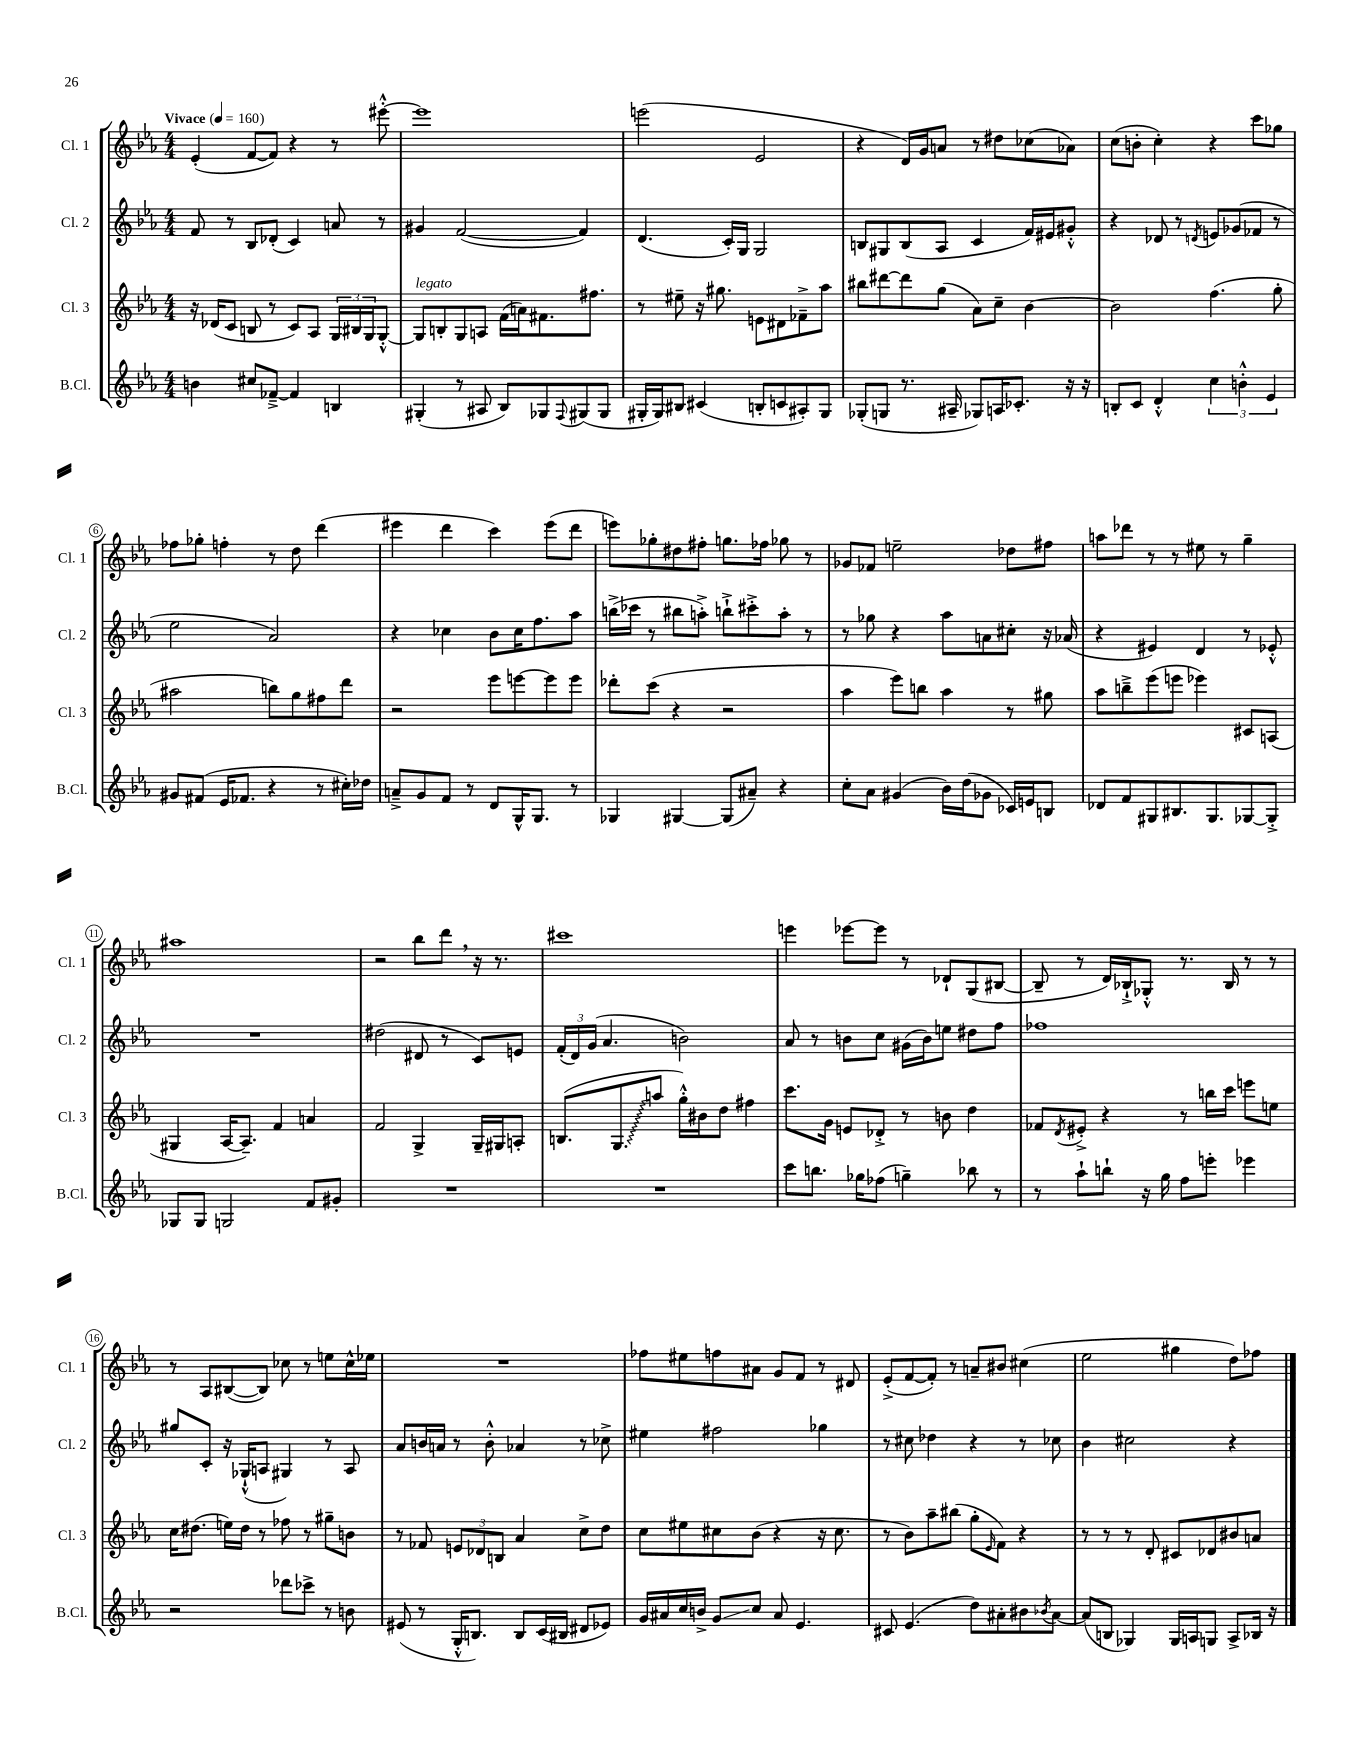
<<
\new StaffGroup <<
\new Staff = "s0" \with { instrumentName = "Cl. 1" shortInstrumentName = "Cl. 1" } {
    \clef treble \key ees \major \numericTimeSignature \time 4/4 \tempo "Vivace" 4 = 160
    ees'4-.( f'8~ f'8) r4 r8 eis'''8~-.-^ |
    eis'''1 |
    e'''2( ees'2 |
    r4 d'16) g'16 a'8 r8 dis''8 ces''8( aes'8) |
    c''8( b'8-. c''4-.) r4 c'''8 ges''8 |
    fes''8 ges''8-. f''4-. r8 d''8 d'''4( |
    eis'''4 d'''4 c'''4) eis'''8( d'''8 |
    e'''8) ges''8-. dis''8 fis''8-. g''8. fes''16 ges''8 r8 |
    ges'8 fes'8 e''2-- des''8 fis''8 |
    a''8 des'''8 r8 r8 eis''8 r8 g''4-- |
    ais''1 |
    r2 bes''8 d'''8 \breathe r16 r8. |
    cis'''1 |
    e'''4 ees'''8~ ees'''8 r8 des'8-! g8( bis8~ |
    bis8-- r8 d'16) bes16-!-> ges8-.-^ r8. bes16 r8 r8 |
    r8 aes8 bis8~( bis8) ces''8 r8 e''8 ces''16-^ ees''16 |
    R1 |
    fes''8 eis''8 f''8 ais'8 g'8 f'8 r8 dis'8 |
    ees'8-.->( f'8~ f'8-.) r8 a'8-- bis'8 cis''4( |
    ees''2 gis''4 d''8) fes''8 \bar "|." |
}
\new Staff = "s1" \with { instrumentName = "Cl. 2" shortInstrumentName = "Cl. 2" } {
    \clef treble \key ees \major \numericTimeSignature \time 4/4
    f'8 r8 bes8 des'8-.( c'4) a'8 r8 |
    gis'4 f'2~( f'4) |
    d'4.( c'16-.) g16 g2 |
    b8 gis8 b8( aes8 c'4 f'16) eis'16 gis'8-.-^ |
    r4 des'8 r8 \acciaccatura { d'8 } e'8 ges'8( fes'8 r8 |
    ees''2 aes'2) |
    r4 ces''4 bes'8 ces''16 f''8. aes''8 |
    b''16->( ces'''16 r8 bis''8 a''8-.->) b''8-!-> cis'''8-.-> a''8-. r8 |
    r8 ges''8 r4 aes''8 a'8 cis''8-. r16 aes'16( |
    r4 eis'4) d'4 r8 ees'8-.-^ |
    R1 |
    dis''2( dis'8 r8 c'8) e'8 |
    \tuplet 3/2 { f'16-.( d'16) g'16( } aes'4. b'2) |
    aes'8 r8 b'8 c''8 gis'16( b'16) e''8 dis''8 f''8 |
    fes''1 |
    gis''8 c'8-. r16 ges16-!-^( a8 gis4) r8 a8 |
    aes'8 b'16 a'16 r8 b'8-.-^ aes'4 r8 ces''8-> |
    eis''4 fis''2 ges''4 |
    r8 cis''8 des''4 r4 r8 ces''8 |
    bes'4 cis''2 r4 \bar "|." |
}
\new Staff = "s2" \with { instrumentName = "Cl. 3" shortInstrumentName = "Cl. 3" } {
    \clef treble \key ees \major \numericTimeSignature \time 4/4
    r16 des'16( c'8 b8 r8 c'8) aes8 \tuplet 3/2 { g16 bis16 g16 } g8~-.-^ |
    g8^\markup { \italic "legato" } b8-. g8 a8 f'16( a'16) fis'8. fis''8. |
    r8 eis''8-- r16 gis''8. e'8 dis'8 fes'8---> aes''8 |
    bis''8 dis'''8~ dis'''8 g''8( aes'8) c''8-- bes'4~ |
    bes'2 f''4.( g''8-. |
    ais''2 b''8) g''8 fis''8 d'''8 |
    r2 ees'''8 e'''8~ e'''8 e'''8 |
    des'''8-. c'''8( r4 r2 |
    aes''4 ees'''8) b''8 aes''4 r8 gis''8 |
    aes''8 b''8---> ees'''8( e'''8 ees'''4) cis'8 a8( |
    gis4 aes16~ aes8.--) f'4 a'4 |
    f'2 g4-> g16-- gis16 a8-. |
    b8.( \once \override Glissando.style = #'zigzag g8.\glissando a''8 g''16-.-^) bis'16 d''8 fis''4 |
    c'''8. g'16 e'8 des'8-.-> r8 b'8 d''4 |
    fes'8 \acciaccatura { d'8 } eis'8-.-> r4 r8 b''16 c'''16 e'''8 e''8 |
    c''16 dis''8.( e''16) dis''16 r8 fes''8 r8 gis''8-- b'8 |
    r8 fes'8 \tuplet 3/2 { e'8 des'8 b8 } aes'4 c''8-> d''8 |
    c''8 eis''8 cis''8 bes'8( r4 r16 cis''8. |
    r8 bes'8) aes''8-- bis''8( g''8-. \grace { ees'16 } f'8) r4 |
    r8 r8 r8 d'8-. cis'8 des'8 bis'8 a'8 \bar "|." |
}
\new Staff = "s3" \with { instrumentName = "B.Cl." shortInstrumentName = "B.Cl." } {
    \clef treble \key ees \major \numericTimeSignature \time 4/4
    b'4 cis''8 fes'8~---> fes'4 b4 |
    gis4-.( r8 ais8 bes8) ges8 \appoggiatura { f8 } gis8( gis8 |
    gis16-. gis16) bis8 cis'4( b8-. c'8 ais8-.) gis8 |
    ges8-.( g8 r8. ais16-- ges8) a16 ces'8.-. r16 r16 |
    b8-. c'8 d'4-.-^ \tuplet 3/2 { c''4 b'4-.-^ ees'4 } |
    gis'8 fis'8( ees'16 fes'8. r4 r8 cis''16-.) des''16 |
    a'8---> g'8 f'8 r8 d'8 g16-^ g8. r8 |
    ges4 gis4~ gis8( ais'8--) r4 |
    c''8-. aes'8 gis'4( bes'16) d''16( ges'8 ces'16) e'16 b8 |
    des'8 f'8 gis8 bis8. gis8. ges8~ ges8-.-> |
    ges8 ges8 g2 f'8 gis'8-. |
    R1 |
    R1 |
    c'''8 b''8. ges''16 fes''8( g''4--) bes''8 r8 |
    r8 aes''8-! b''8-! r16 g''16 f''8 e'''8-. ees'''4 |
    r2 des'''8 ces'''8-> r8 b'8 |
    eis'8( r8 g16-.-^ b8.) b8 c'16( bis16 dis'8 ees'8) |
    g'16 ais'16 c''16 b'16-> g'8\glissando c''8 ais'8 ees'4. |
    cis'8 ees'4.( d''8) ais'8-. bis'8 \acciaccatura { bes'8 } ais'8~ |
    ais'8( b8 ges4) ges16 a16 g8 a8-> bes16 r16 \bar "|." |
}
>>
>>
\layout { \context { \Score \override BarNumber.stencil = #(make-stencil-circler 0.1 0.3 ly:text-interface::print) } }
